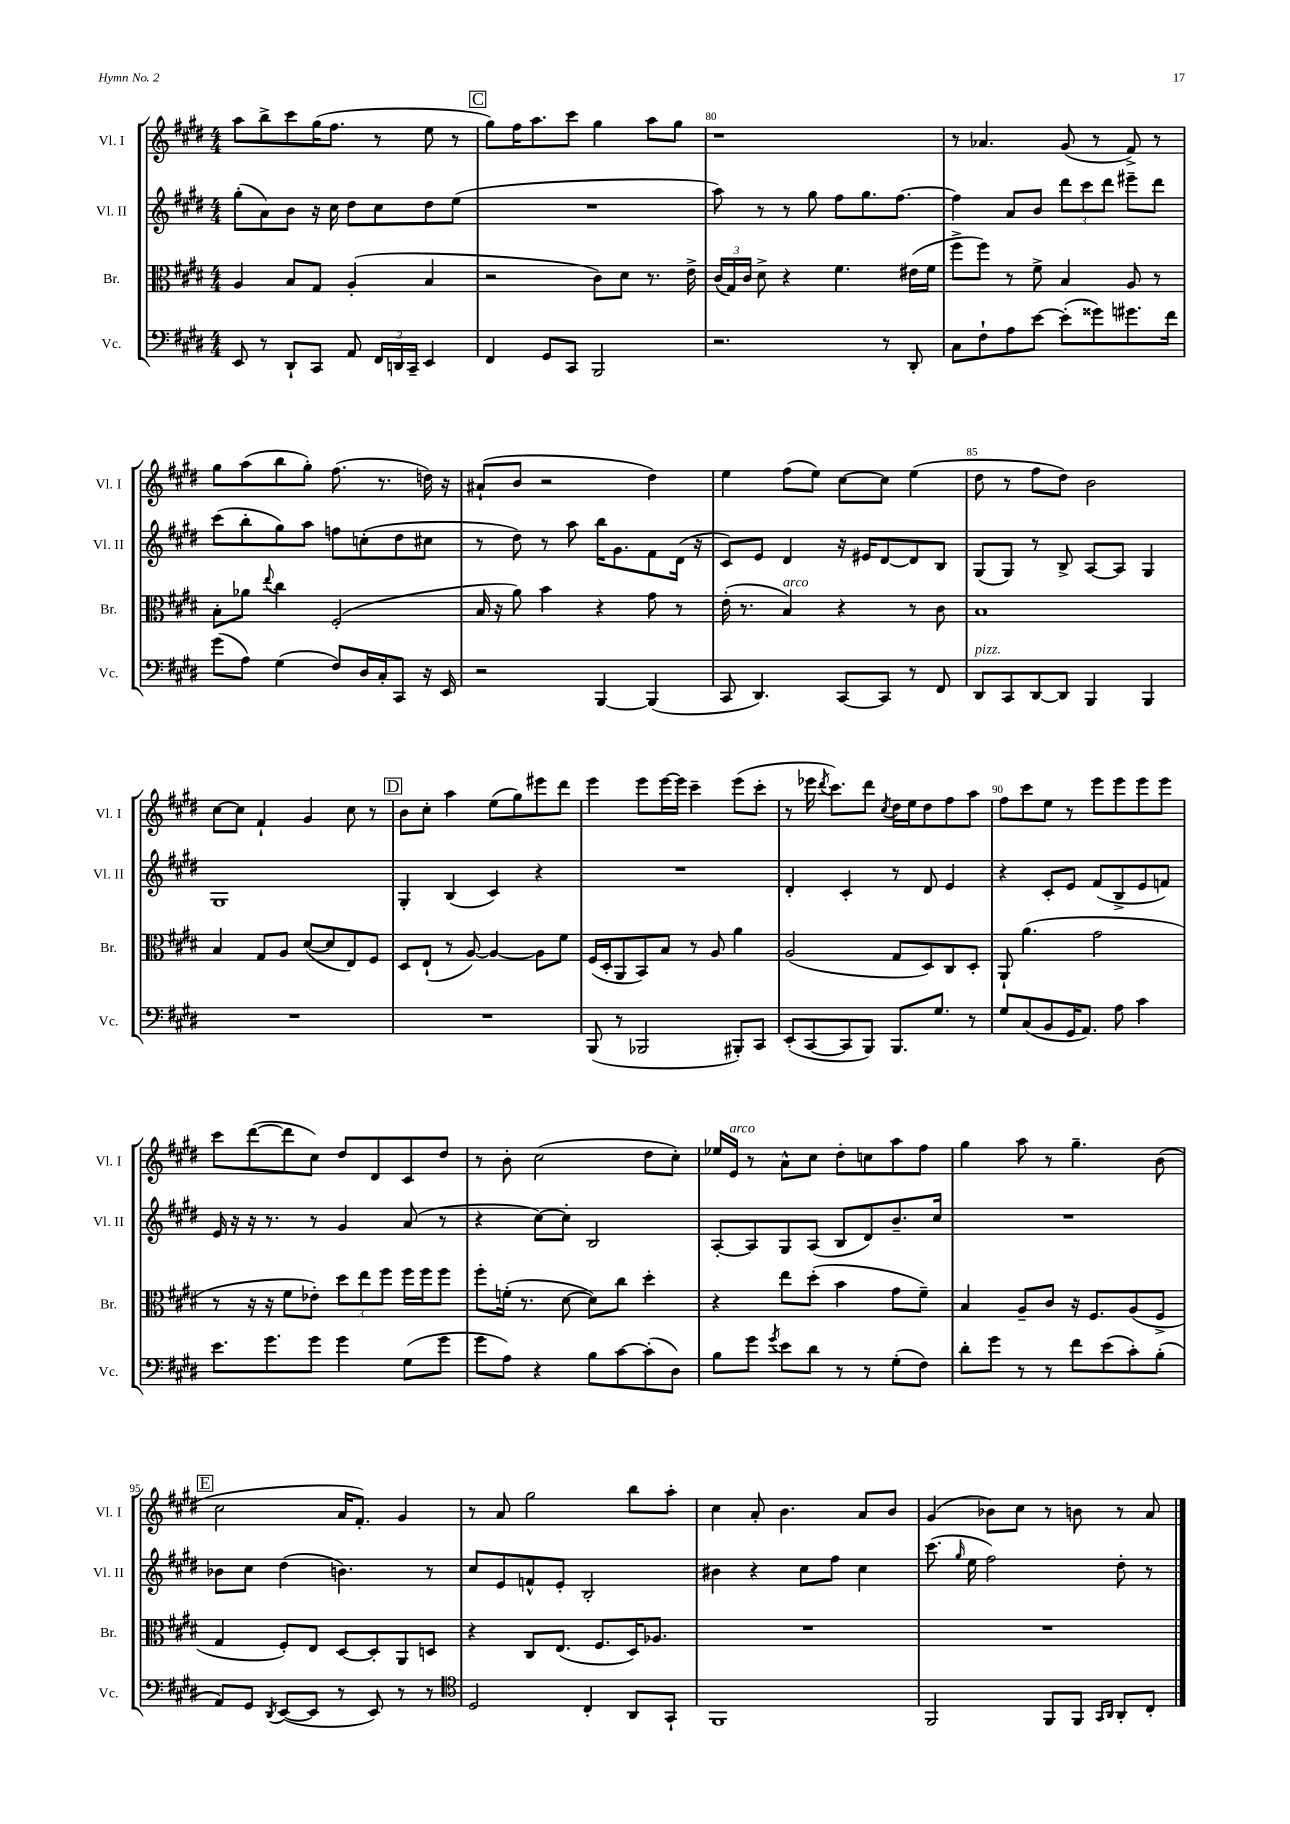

**kern	**kern	**kern	**kern
*part4	*part3	*part2	*part1
*staff4	*staff3	*staff2	*staff1
*I"Vc.	*I"Br.	*I"Vl. II	*I"Vl. I
*I'Vc.	*I'Br.	*I'Vl. II	*I'Vl. I
*clefF4	*clefC3	*clefG2	*clefG2
*k[f#c#g#d#]	*k[f#c#g#d#]	*k[f#c#g#d#]	*k[f#c#g#d#]
*M4/4	*M4/4	*M4/4	*M4/4
=78	=78	=78	=78
8EE/	4A/	(8gg#'\L	8aa\L
8r	.	8a\)	8bb^\
8DD#`/L	8B/L	8b\J	8ccc#\
8CC#/J	8G#/J	16r	(16gg#\K
.	.	16cc#\	8.ff#\J
8AA/	(4A'/	8dd#\L	.
24FF#/LL	.	8cc#\	8r
24DDn/	.	.	.
24CC#~/JJ	.	.	.
4EE/	4B/	8dd#\	8ee\
.	.	(8ee\J	8r
!!LO:REH:place=s1:t=C
=79	=79	=79	=79
4FF#/	2r	1r	8gg#\L)
.	.	.	16ff#\K
.	.	.	8.aa\
8GG#/L	.	.	.
8CC#/J	.	.	8ccc#\J
2BBB/	8c#\L)	.	4gg#\
.	8d#\J	.	.
.	8.r	.	8aa\L
.	.	.	8gg#\J
.	16e^\	.	.
=80	=80	=80	=80
2.r	(24c#/LL	8aa\)	1r
.	24G#/)	.	.
.	24c#/JJ	.	.
.	8d#^\	8r	.
.	4r	8r	.
.	.	8gg#\	.
.	4.f#\	8ff#\L	.
.	.	8.gg#\	.
8r	.	.	.
.	.	[8.ff#\J	.
8DD#'/	(16e#X\LL	.	.
.	16f#\JJ	.	.
=81	=81	=81	=81
8C#\L	8ff#^\L	4ff#\]	8r
8F#`\	8ff#\J)	.	4.a-X/
8A\	8r	8a/L	.
[8e\J	8f#^\	8b/J	.
(8e'\L]	4B/	12ddd#\L	(8g#/
.	.	12ccc#\	.
8g##X\)	.	.	8r
.	.	12ddd#\J	.
8.g#X\	8A/	8eee#X~\L	8f#^/)
.	8r	8ddd#\J	8r
16f#\Jk	.	.	.
!!LO:LB:g=z
=82	=82	=82	=82
(8g#\L	8B'\L	(8ccc#\L	8gg#\L
8A\J)	8a-X\J	8bb'\	(8aa\
.	8qqee/	.	.
(4G#\	4cc#\	8gg#\)	8bb\
.	.	8aa\J	8gg#'\J)
8F#/L)	(2F#'/	8ffn\L	(8.ff#\
16D#/L	.	(8ccn'\	.
16C#'/J	.	.	8.r
8CC#/J	.	8dd#\	.
16r	.	8cc#X\J	16ddn\)
16EE/	.	.	16r
=83	=83	=83	=83
2r	16B/	8r	(8a#X`/L
.	16r	.	.
.	8a\)	8dd#\)	8b/J
.	4b\	8r	2r
.	.	8aa\	.
[4BBB/	4r	16bb\KL	.
.	.	8.g#\	.
(4BBB/]	8g#\	8f#\	4dd#\)
.	8r	(16d#\Jk	.
.	.	16r	.
=84	=84	=84	=84
8CC#/	(16e'\	8c#/L)	4ee\
.	8.r	.	.
4.DD#/)	.	8e/J	.
!	!LO:TX:a:i:t=arco	!	!
.	4B/)	4d#/	(8ff#\L
.	.	.	8ee\J)
[8CC#/L	4r	16r	[8cc#\L
.	.	16e#X/KL	.
8CC#/J]	.	[8d#/	8cc#\J]
8r	8r	8d#/]	(4ee\
8FF#/	8c#\	8B/J	.
=85	=85	=85	=85
!LO:TX:a:i:t=pizz.	!	!	!
8DD#/L	1B	(8G#/L	8dd#\
8CC#/	.	8G#/J)	8r
[8DD#/	.	8r	8ff#\L
8DD#/J]	.	8B^/	8dd#\J)
4BBB/	.	[8A/L	2b\
.	.	8A/J]	.
4BBB/	.	4G#/	.
!!LO:LB:g=z
=86	=86	=86	=86
1r	4B/	1G#	[8cc#\L
.	.	.	8cc#\J]
.	8G#/L	.	4f#`/
.	8A/J	.	.
.	([8d#/L	.	4g#/
.	8d#/]	.	.
.	8E/)	.	8cc#\
.	8F#/J	.	8r
!!LO:REH:place=s1:t=D
=87	=87	=87	=87
1r	8D#/L	4G#'/	8b\L
.	(8E`/J	.	8cc#'\J
.	8r	(4B/	4aa\
.	[8A/)	.	.
.	4A/_	4c#/)	(8ee\L
.	.	.	8gg#\)
.	8A\L]	4r	8eee#X\
.	8f#\J	.	8ddd#\J
=88	=88	=88	=88
(8BBB/	(16F#/LL	1r	4eee\
.	16D#'/J	.	.
8r	8AA/	.	.
2BBB-X/	8BB/)	.	8eee\L
.	8B/J	.	[16eee\L
.	.	.	16eee\JJ]
.	8r	.	4ccc#~\
.	8A/	.	.
8BBB#X'/L)	4a\	.	(8eee\L
8CC#/J	.	.	8ccc#'\J
=89	=89	=89	=89
(8EE'/L	(2A/	4d#'/	8r
[8CC#/	.	.	16eee-X\
.	.	.	8qddd#/
.	.	.	8.ccc#\L)
8CC#/]	.	4c#'/	.
8BBB/J)	.	.	8ddd#\J
.	.	.	8qcc#/
8.BBB/L	8G#/L	8r	16dd#\LL
.	.	.	16ee\J
.	8D#/)	8d#/	8dd#\
8.G#/J	.	.	.
.	8C#/	4e/	8ff#\
8r	8D#'/J	.	8aa\J
=90	=90	=90	=90
8G#/L	8AA`/	4r	8ff#\L
(8C#/	(4.a\	.	8ccc#\
8BB/	.	8c#'/L	8ee\J
16GG#/K	.	8e/J	8r
8.AA/J)	.	.	.
.	2g#\	(8f#/L	8eee\L
8A\	.	8B^/	8eee\
4c#\	.	8e/	8eee\
.	.	8fn/J)	8eee\J
!!LO:LB:g=z
=91	=91	=91	=91
8.e\L	8r	16e/	8ccc#\L
.	.	16r	.
.	16r	16r	([8ddd#\
8.g#\	16r	8.r	.
.	8f#\L	.	8ddd#\]
8g#\J	8e-X'\J)	8r	8cc#\J)
4g#\	12dd#\L	4g#/	8dd#/L
.	12ee\	.	.
.	.	.	8d#/
.	12ff#\J	.	.
(8G#\L	16ff#\LL	(8a/	8c#/
.	16ff#\J	.	.
8g#\J	8ff#\J	8r	8dd#/J
=92	=92	=92	=92
8g#\L	8ff#'\L	4r	8r
8A\J)	(16fn'\Jk	.	8b'\
.	8.r	.	.
4r	.	[8cc#\L)	(2cc#\
.	[8d#\	8cc#'\J]	.
8B\L	8d#\L])	2B/	.
[8c#\	8cc#\J	.	.
(8c#'\]	4dd#'\	.	8dd#\L
8D#\J)	.	.	8cc#'\J)
=93	=93	=93	=93
8B\L	4r	[8A'/L	16ee-X/LL
!	!	!	!LO:TX:a:i:t=arco
.	.	.	16e/JJ
8g#\J	.	8A/]	8r
8qg#/	.	.	.
8e\L	8ee\L	8G#/	8a^^\L
8d#\J	(8dd#'\J	(8A/J	8cc#\J
8r	4b\	8B/L	8dd#'\L
8r	.	8d#/)	8ccn\
(8G#'\L	8g#\L	8.b~/	8aa\
8F#\J)	8f#~\J)	.	8ff#\J
.	.	16cc#/Jk	.
=94	=94	=94	=94
8d#'\L	4B/	1r	4gg#\
8g#\J	.	.	.
8r	8A~/L	.	8aa\
8r	8c#/J	.	8r
8f#\L	16r	.	4.gg#~\
.	8.F#/L	.	.
(8e\	.	.	.
8c#'\)	(8A/	.	.
(8B'\J	8F#^/J	.	(8b\
!!LO:LB:g=z
!!LO:REH:place=s1:t=E
=95	=95	=95	=95
8AA/L)	4G#/	8b-X\L	2cc#\
8GG#/J	.	8cc#\J	.
8qDD#/	.	.	.
([8EE/L	8F#'/L)	(4dd#\	.
8EE/J]	8E/J	.	.
8r	[8D#/L	4.bn\)	16a/KL
.	.	.	8.f#'/J)
8EE/)	8D#'/]	.	.
8r	8AA/	.	4g#/
8r	8Dn/J	8r	.
=96	=96	=96	=96
*clefC4	*	*	*
2D#/	4r	8cc#/L	8r
.	.	8e/	8a/
.	8C#/L	8fn^^/	2gg#\
.	(8.E/J	8e'/J	.
4C#'/	.	2B'/	.
.	8.F#/L	.	.
8AA/L	16D#/K)	.	8bb\L
.	8.A-X/J	.	.
8GG#`/J	.	.	8aa'\J
=97	=97	=97	=97
1FF#	1r	4b#X\	4cc#\
.	.	4r	8a'/
.	.	.	4.b\
.	.	8cc#\L	.
.	.	8ff#\J	.
.	.	4cc#\	8a/L
.	.	.	8b/J
=98	=98	=98	=98
2FF#/	1r	(8.ccc#\	(4g#/
.	.	16qqgg#/	.
.	.	16ee\	.
.	.	2ff#\)	8b-X\L)
.	.	.	8cc#\J
8FF#/L	.	.	8r
8FF#/J	.	.	8bn\
16qqGG#/LL	.	.	.
16qqAA/JJ	.	.	.
8AA'/L	.	8dd#'\	8r
8C#'/J	.	8r	8a/
==	==	==	==
*-	*-	*-	*-
